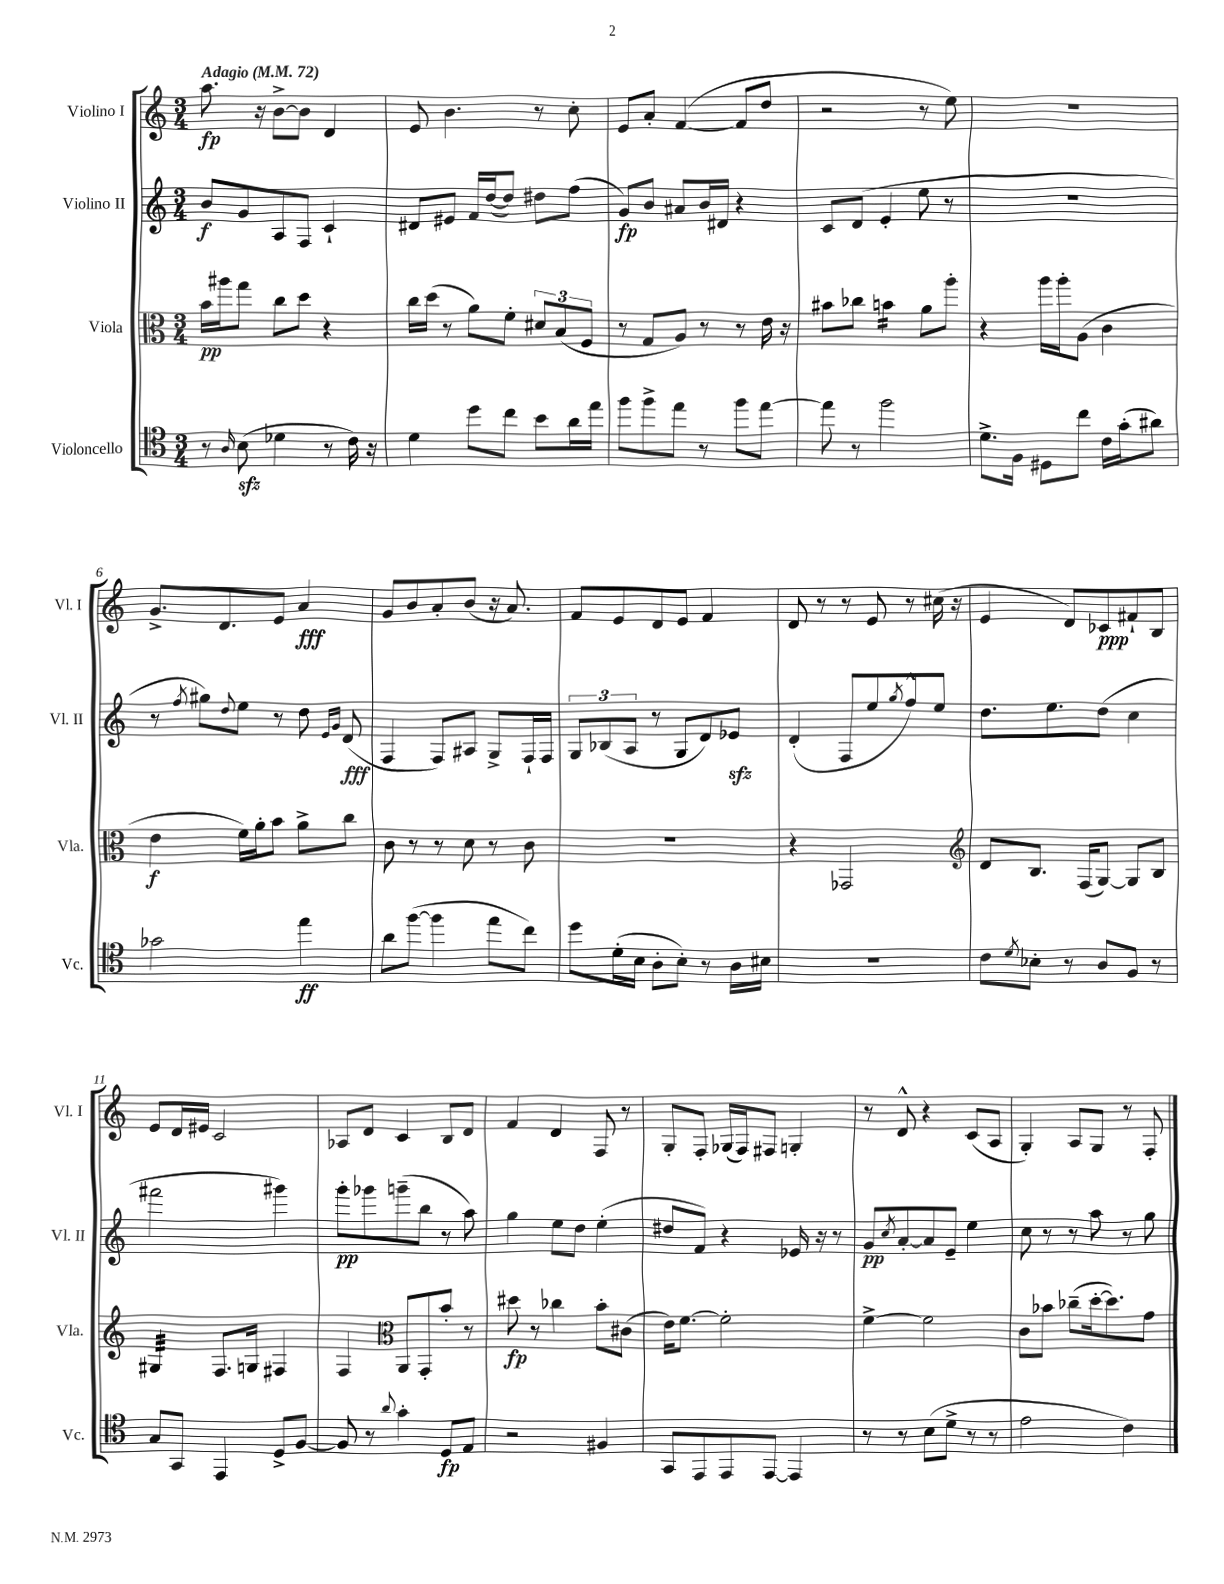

**kern	**kern	**kern	**kern
*staff4	*staff3	*staff2	*staff1
*clefC4	*clefC3	*clefG2	*clefG2
*k[]	*k[]	*k[]	*k[]
*M3/4	*M3/4	*M3/4	*M3/4
*MM72	*MM72	*MM72	*MM72
8r	16b	8b	8.aa
.	16aa#	.	.
16qqA	.	.	.
(8B	8gg	8g	.
.	.	.	16r
4d-	8cc	8A	[8b^
.	8dd	8F	8b]
8r	4r	4c`	4d
16c)	.	.	.
16r	.	.	.
=	=	=	=
4d	16cc	8d#	8e
.	(16dd	.	.
.	8r	8e#	4.b
8dd	8a)	16f	.
.	.	([16dd	.
8cc	8f'	8dd])	.
8b	12d#	8dd#	8r
.	(12B	.	.
16a	.	(8ff	8cc'
.	12F	.	.
16ee	.	.	.
=	=	=	=
8ff	8r	8g)	8e
8ff^	8G	8b	8a'
8ee	8A)	8a#	([4f
8r	8r	16b	.
.	.	16d#	.
8ff	8r	4r	8f]
[8ee	16e	.	8dd
.	16r	.	.
=	=	=	=
8ee]	8b#	8c	2r
8r	8cc-	(8d	.
2ff	4b	4e'	.
.	8a	8ee	8r
.	8aa'	8r	8ee)
=	=	=	=
8.d^	4r	2.r	2.r
16F	.	.	.
8D#	16aa	.	.
.	16aa'	.	.
8cc	(8A	.	.
16c	4c	.	.
(16g'	.	.	.
8a#)	.	.	.
=	=	=	=
2g-	4e	8r	8.g^
.	.	8qff	.
.	.	8gg#)	.
.	.	.	8.d
.	.	8qqdd	.
.	16f)	8ee	.
.	16a'	.	.
.	8b	8r	8e
4ee	8a^	8dd	4a
.	.	16qqe	.
.	.	16qqg	.
.	8cc	(8d	.
=	=	=	=
8a	8c	4F	8g
([8ff	8r	.	8b
4ff]	8r	8F)	8a'
.	8d	8A#	(8b
8ee	8r	8G^	16r
.	.	.	8.a)
8cc)	8c	16F`	.
.	.	16F	.
=	=	=	=
8dd	2.r	12G	8f
.	.	(12B-	.
(16d'	.	.	8e
.	.	12A	.
16B	.	.	.
8A'	.	8r	8d
8B')	.	8G	8e
8r	.	8d)	4f
16A	.	8e-	.
16B#	.	.	.
=	=	=	=
2.r	4r	(4d'	8d
.	.	.	8r
.	2GG-	8F	8r
.	.	8ee	8e
.	.	8qgg	.
.	.	8ff^^)	8r
.	.	8ee	(16cc#
.	.	.	16r
=	=	=	=
*	*clefG2	*	*
8c	8d	8.dd	4e
8qd	.	.	.
8B-'	8.B	.	.
.	.	8.ee	.
8r	.	.	8d)
.	(16F	.	.
8A	[8G)	(8dd	8c-
8F	8G]	4cc	8f#`
8r	8B	.	8B
=	=	=	=
8G	4G#	2fff#	8e
8GG	.	.	16d
.	.	.	16e#
4EE	8.F	.	2c
.	16G	.	.
8D^	4F#	4ggg#)	.
[8F	.	.	.
=	=	=	=
8F]	4F	8ggg'	8A-
8r	.	8ggg-	8d
*	*clefC3	*	*
8qqa	.	.	.
4g'	8AA	(8ggg~	4c
.	8GG'	8bb	.
8D	8b'	8r	8B
8E	8r	8aa)	8d
=	=	=	=
2r	8dd#	4gg	4f
.	8r	.	.
.	4cc-	8ee	4d
.	.	8dd	.
4F#	8b'	(4ee'	8F
.	(8c#	.	8r
=	=	=	=
8GG	16e)	8dd#	8G'
.	[8.f	.	.
8EE	.	8f)	8F'
8EE	2f']	4r	(16G-
.	.	.	16F)
[8EE	.	.	8F#
4EE]	.	16e-	4G'
.	.	16r	.
.	.	8r	.
=	=	=	=
8r	[4f^	8g	8r
.	.	8qcc	.
8r	.	[8a'	8d^^
(8B	2f]	8a]	4r
8d^	.	8e~	.
8r	.	4ee	(8c
8r	.	.	8A
=	=	=	=
2e	8c	8cc	4G')
.	8b-	8r	.
.	(8cc-~	8r	8A
.	[16dd'	8aa	8G
.	8.dd])	.	.
4c)	.	8r	8r
.	8g	8gg	8F'
==	==	==	==
*-	*-	*-	*-
